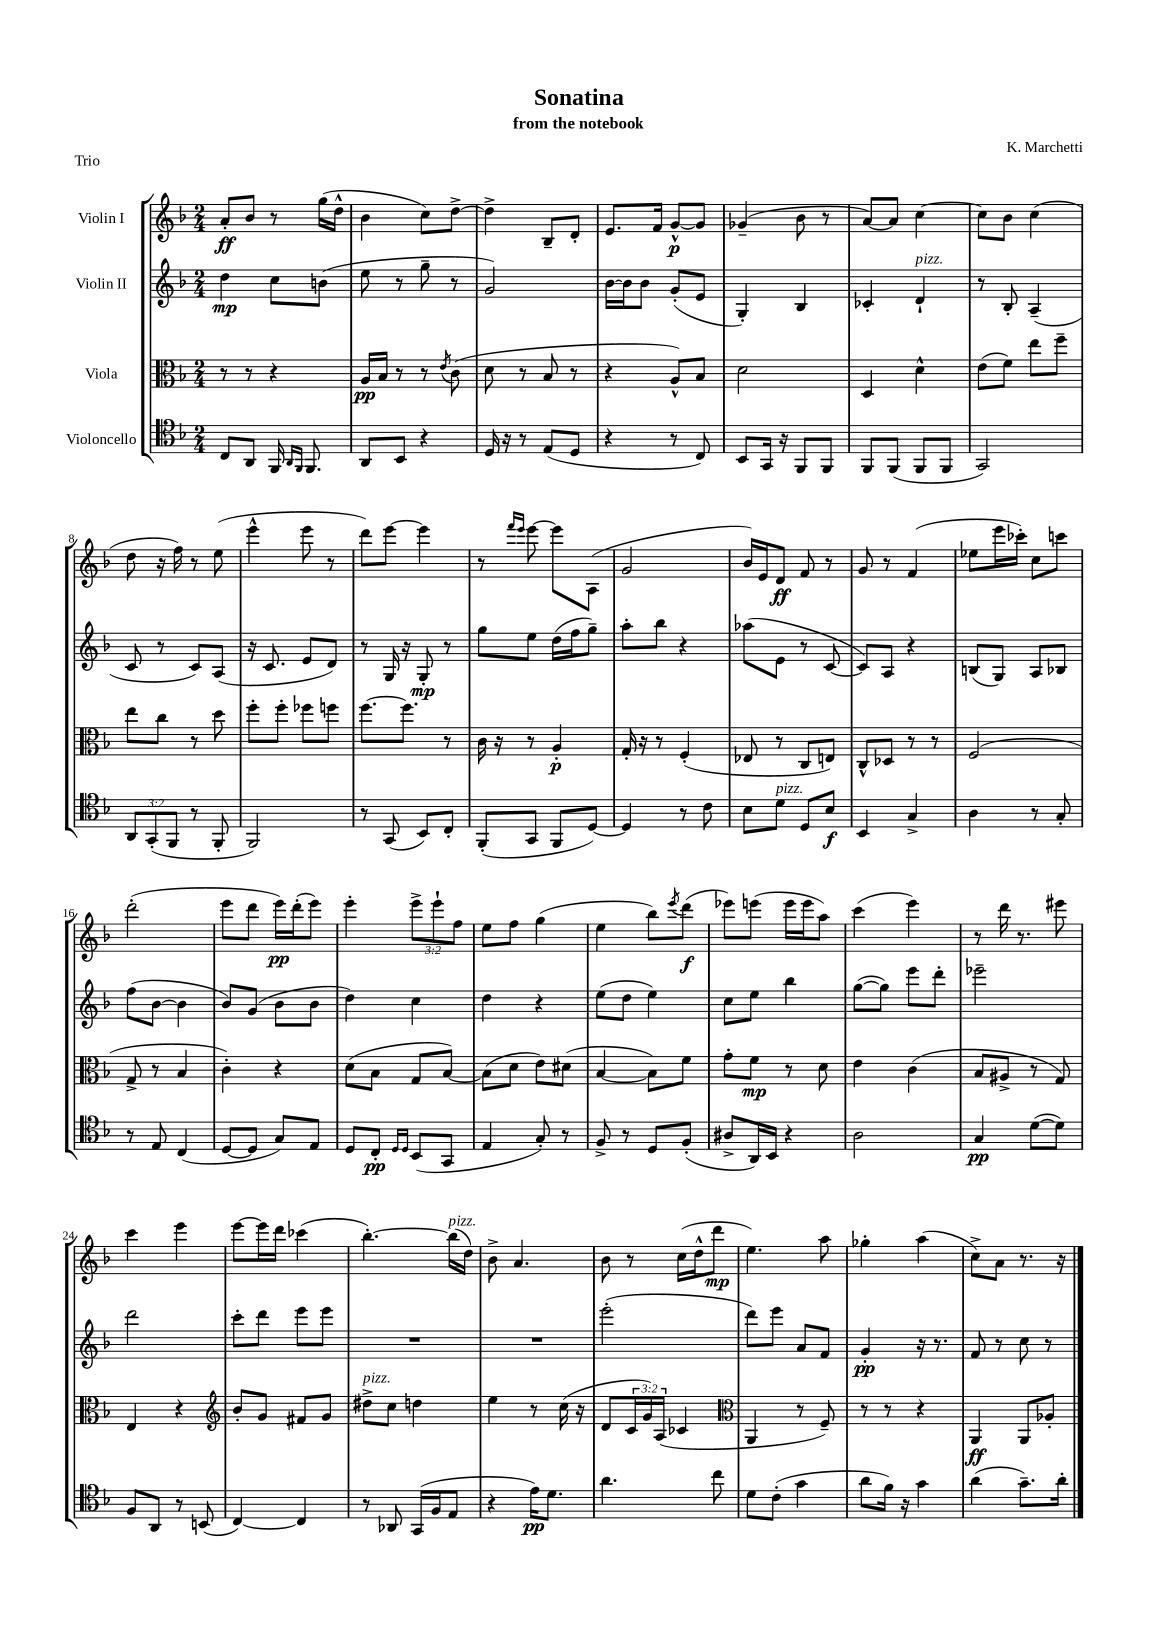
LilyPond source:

\header { title = "Sonatina" composer = "K. Marchetti" subtitle = "from the notebook" piece = "Trio" }
<<
\new StaffGroup <<
\new Staff = "s0" \with { instrumentName = "Violin I" } {
    \clef treble \key f \major \numericTimeSignature \time 2/4 \override Staff.TupletNumber.text = #tuplet-number::calc-fraction-text
    a'8-.\ff bes'8 r8 g''16( d''16-^ |
    bes'4 c''8) d''8~-> |
    d''4-> bes8-- d'8-. |
    e'8. f'16 g'8~-^\p g'8 |
    ges'4--( bes'8 r8 |
    a'8~) a'8 c''4~ |
    c''8 bes'8 c''4( |
    d''8 r16 f''16) r8 e''8( |
    e'''4-^ e'''8 r8 |
    d'''8) e'''8~ e'''4 |
    r8 \grace { f'''16 e'''16 } e'''8~ e'''8 a8( |
    g'2 |
    bes'16) e'16 d'8\ff f'8 r8 |
    g'8 r8 f'4( |
    ees''8 e'''16 ces'''16-.) c''8 c'''8 |
    d'''2-.( |
    e'''8 d'''8 e'''16\pp) d'''16-.( e'''8) |
    e'''4-. \tuplet 3/2 { e'''8-> e'''8-! f''8 } |
    e''8 f''8 g''4( |
    e''4 bes''8) \acciaccatura { e'''8 } d'''8\f( |
    ees'''8) e'''8( e'''16 e'''16 a''8) |
    c'''4( e'''4) |
    r8 d'''16 r8. eis'''8 |
    c'''4 e'''4 |
    e'''8~ e'''16 d'''16 ces'''4( |
    bes''4.~-.) bes''16^\markup { \italic "pizz." }( d''16) |
    bes'8-> a'4. |
    bes'8 r8 c''16( d''16-^ d'''8\mp |
    e''4.) a''8 |
    ges''4-. a''4( |
    c''8->) a'8 r8. r16 \bar "|." |
}
\new Staff = "s1" \with { instrumentName = "Violin II" } {
    \clef treble \key f \major \numericTimeSignature \time 2/4
    d''4\mp c''8 b'8( |
    e''8 r8 g''8-- r8 |
    g'2) |
    bes'16~ bes'16 bes'8 g'8-.( e'8 |
    g4-.) bes4 |
    ces'4-. d'4-!^\markup { \italic "pizz." } |
    r8 bes8-. a4--( |
    c'8 r8 c'8) a8( |
    r16 c'8. e'8 d'8) |
    r8 g16 r16 g8-.\mp r8 |
    g''8 e''8 d''16( f''16 g''8--) |
    a''8-. bes''8 r4 |
    aes''8( e'8 r8 c'8~ |
    c'8) a8 r4 |
    b8( g8) a8 bes8 |
    f''8( bes'8~ bes'4 |
    bes'8) g'8( bes'8 bes'8 |
    d''4) c''4 |
    d''4 r4 |
    e''8( d''8 e''4) |
    c''8 e''8 bes''4 |
    g''8~( g''8) e'''8 d'''8-. |
    ees'''2-- |
    d'''2 |
    c'''8-. d'''8 e'''8 e'''8 |
    R2 |
    R2 |
    e'''2-.( |
    d'''8) e'''8 a'8 f'8 |
    g'4-.\pp r16 r8. |
    f'8 r8 c''8 r8 \bar "|." |
}
\new Staff = "s2" \with { instrumentName = "Viola" } {
    \clef alto \key f \major \numericTimeSignature \time 2/4 \override Staff.TupletNumber.text = #tuplet-number::calc-fraction-text
    r8 r8 r4 |
    a16\pp bes16 r8 r8 \acciaccatura { e'8 } c'8( |
    d'8 r8 bes8 r8 |
    r4 a8-^) bes8 |
    d'2 |
    d4 d'4-^ |
    e'8( f'8) e''8 f''8-- |
    e''8 c''8 r8 d''8 |
    f''8-. f''8-. fes''8 f''8 |
    f''8.~ f''8. r8 |
    c'16 r16 r8 a4-.\p |
    g16-. r16 r8 f4-.( |
    ees8 r8 c8 e8) |
    c8-^ des8 r8 r8 |
    f2( |
    g8-> r8 bes4 |
    c'4-.) r4 |
    d'8( bes8 g8 bes8~) |
    bes8( d'8 e'8) dis'8( |
    bes4~ bes8) f'8 |
    g'8-. f'8\mp r8 d'8 |
    e'4 c'4( |
    bes8 ais8-> r8 g8) |
    e4 r4 |
    \clef treble bes'8-. g'8 fis'8 g'8 |
    dis''8->^\markup { \italic "pizz." } c''8 d''4 |
    e''4 r8 c''16( r16 |
    d'8 \tuplet 3/2 { c'16 g'16) a16( } ces'4 |
    \clef alto a,4 r8 f8--) |
    r8 r8 r4 |
    a,4\ff a,8 aes8-. \bar "|." |
}
\new Staff = "s3" \with { instrumentName = "Violoncello" } {
    \clef tenor \key f \major \numericTimeSignature \time 2/4 \override Staff.TupletNumber.text = #tuplet-number::calc-fraction-text
    c8 a,8 f,16 \grace { a,16 f,16 } f,8. |
    a,8 bes,8 r4 |
    d16 r16 r8 e8( d8 |
    r4 r8 c8) |
    bes,8 g,16 r16 f,8 f,8 |
    f,8 f,8( f,8 f,8 |
    g,2) |
    \tuplet 3/2 { a,8 g,8-.( f,8 } r8 f,8-. |
    f,2) |
    r8 g,8( bes,8) c8-. |
    f,8-.( g,8 f,8 d8~) |
    d4 r8 c'8 |
    bes8 d'8^\markup { \italic "pizz." } d8 bes8\f |
    bes,4 g4-> |
    a4 r8 g8-. |
    r8 e8 c4( |
    d8~ d8 g8) e8 |
    d8 c8-.\pp \grace { d16 d16 } bes,8( g,8 |
    e4 g8-.) r8 |
    f8-> r8 d8 f8-.( |
    ais8-> a,16) bes,16 r4 |
    a2 |
    g4\pp d'8~( d'8) |
    f8 a,8 r8 b,8( |
    c4~) c4 |
    r8 aes,8 g,16( f16 e8 |
    r4 e'16\pp) d'8. |
    a'4. c''8 |
    d'8 c'8-.( g'4 |
    a'8 f'16) r16 g'4 |
    a'4( g'8.--) a'16-. \bar "|." |
}
>>
>>
